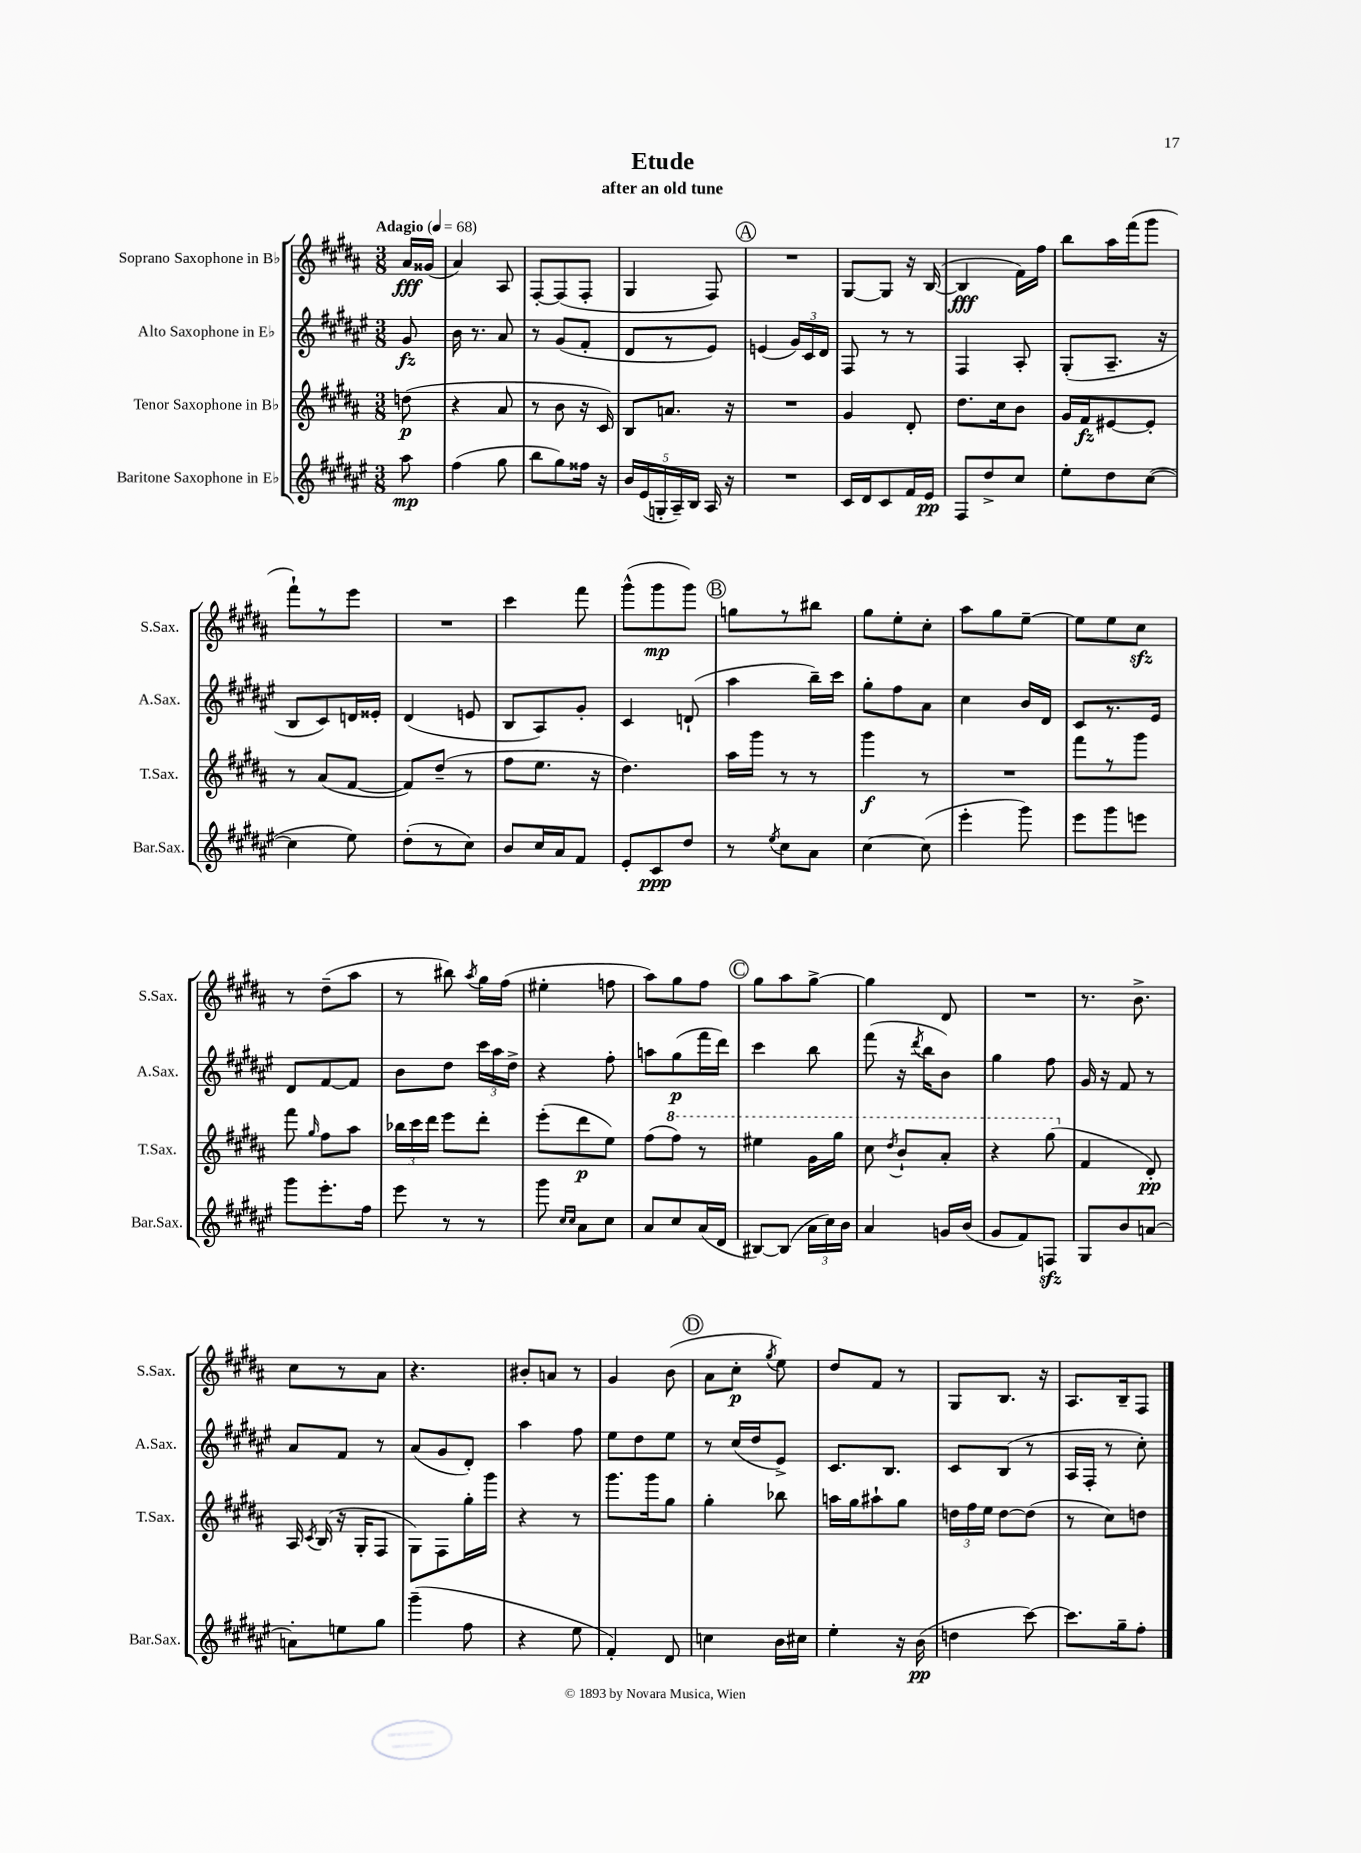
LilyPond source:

\header { title = "Etude" subtitle = "after an old tune" }
<<
\new StaffGroup <<
\new Staff = "s0" \with { instrumentName = "Soprano Saxophone in Bb" shortInstrumentName = "S.Sax." } {
    \clef treble \key b \major \numericTimeSignature \time 3/8 \partial 8 \tempo "Adagio" 4 = 68
    \autoBeamOff ais'16[\fff gisis'16]( |
    ais'4) ais8 |
    fis8[~-. fis8( fis8]-. |
    gis4 fis8) |
    \mark \markup { \circle "A" } R4. |
    gis8[~ gis8] r16 b16~( |
    b4\fff fis'16[) fis''16] |
    b''8[ ais''16 fis'''16( gis'''8] |
    fis'''8[-!) r8 e'''8] |
    R4. |
    cis'''4 fis'''8 |
    gis'''8[-^( gis'''8\mp gis'''8]) |
    \mark \markup { \circle "B" } g''8[ r8 bis''8] |
    gis''8[ e''8-. cis''8]-. |
    ais''8[ gis''8 e''8]~-- |
    e''8[ e''8 cis''8]\sfz |
    r8 dis''8[--( ais''8] |
    r8 bis''8) \acciaccatura { ais''8 } gis''16[ fis''16]( |
    eis''4-. f''8 |
    ais''8[) gis''8 fis''8] |
    \mark \markup { \circle "C" } gis''8[ ais''8 gis''8]~-> |
    gis''4 dis'8 |
    R4. |
    r8. b'8.-> |
    cis''8[ r8 ais'8] |
    r4. |
    bis'8[-. a'8] r8 |
    gis'4 b'8( |
    \mark \markup { \circle "D" } ais'8[ cis''8]-.\p \acciaccatura { gis''8 } e''8) |
    dis''8[ fis'8] r8 |
    gis8[ b8.] r16 |
    ais8.[ b16-- fis8] \bar "|." |
}
\new Staff = "s1" \with { instrumentName = "Alto Saxophone in Eb" shortInstrumentName = "A.Sax." } {
    \clef treble \key fis \major \numericTimeSignature \time 3/8 \partial 8
    \autoBeamOff gis'8\fz |
    b'16 r8. ais'8 |
    r8 gis'8[( fis'8]-. |
    dis'8[ r8 eis'8]) |
    \mark \markup { \circle "A" } e'4( \tuplet 3/2 { gis'16[) cis'16 dis'16] } |
    fis8 r8 r8 |
    fis4 ais8-. |
    gis8[-.( ais8.]-- r16 |
    b8[ cis'8) d'16 eisis'16]-. |
    dis'4( e'8 |
    b8[ ais8) gis'8]-. |
    cis'4 d'8-!( |
    \mark \markup { \circle "B" } ais''4 b''16[--) cis'''16] |
    gis''8[-. fis''8 ais'8] |
    cis''4 b'16[ dis'16] |
    cis'8[ r8. eis'16] |
    dis'8[ fis'8~ fis'8] |
    b'8[ dis''8] \tuplet 3/2 { cis'''16[ ais''16 dis''16]-> } |
    r4 fis''8-. |
    a''8[ gis''8\p( fis'''16 dis'''16]) |
    \mark \markup { \circle "C" } cis'''4 b''8 |
    fis'''8( r16 \acciaccatura { dis'''8 } b''16[ b'8]) |
    gis''4 fis''8 |
    gis'16 r16 fis'8 r8 |
    ais'8[ fis'8] r8 |
    ais'8[( gis'8 dis'8]-.) |
    ais''4 fis''8 |
    eis''8[ dis''8 eis''8] |
    \mark \markup { \circle "D" } r8 cis''16[( dis''16 eis'8]->) |
    cis'8.[ b8.] |
    cis'8[ b8]( r8 |
    ais16[ fis16]-. r8 cis''8-.) \bar "|." |
}
\new Staff = "s2" \with { instrumentName = "Tenor Saxophone in Bb" shortInstrumentName = "T.Sax." } {
    \clef treble \key b \major \numericTimeSignature \time 3/8 \partial 8
    \autoBeamOff d''8\p( |
    r4 ais'8 |
    r8 b'8 r16 cis'16) |
    b8[ a'8.] r16 |
    \mark \markup { \circle "A" } R4. |
    gis'4 dis'8-. |
    dis''8.[ cis''16 b'8] |
    gis'16[ fis'16\fz eis'8~ eis'8]-. |
    r8 ais'8[( fis'8]~ |
    fis'8[) dis''8]--( r8 |
    fis''8[ e''8.] r16 |
    dis''4.) |
    \mark \markup { \circle "B" } ais''16[ gis'''16] r8 r8 |
    gis'''4\f r8 |
    R4. |
    fis'''8[ r8 gis'''8] |
    fis'''8 \grace { gis''16 } fis''8[ ais''8] |
    \tuplet 3/2 { bes''16[ cis'''16 dis'''16] } e'''8[ dis'''8]-. |
    e'''8[-.( dis'''8\p e''8]) |
    fis''8[( \ottava #1 fis'''8]) r8 |
    \mark \markup { \circle "C" } eis'''4 gis''16[ gis'''16] |
    cis'''8 \acciaccatura { dis'''8 } b''8[-! ais''8]-. |
    r4 gis'''8( \ottava #0 |
    fis'4 dis'8-.\pp) |
    ais16 \acciaccatura { cis'8 } b16( r16 gis16[-. fis8] |
    gis8[) fis8 gis''16-. gis'''16] |
    r4 r8 |
    gis'''8.[ gis'''16 gis''8] |
    \mark \markup { \circle "D" } gis''4-. bes''8 |
    a''16[ gis''16 ais''8-! gis''8] |
    \tuplet 3/2 { d''16[ fis''16 e''16] } d''8[~ d''8]( |
    r8 cis''8[) d''8] \bar "|." |
}
\new Staff = "s3" \with { instrumentName = "Baritone Saxophone in Eb" shortInstrumentName = "Bar.Sax." } {
    \clef treble \key fis \major \numericTimeSignature \time 3/8 \partial 8
    \autoBeamOff ais''8\mp |
    fis''4( gis''8 |
    b''8[ gis''8) fisis''16] r16 |
    \tuplet 5/4 { b'16[ eis'16( g16-. ais16--) b16] } ais16 r16 |
    \mark \markup { \circle "A" } R4. |
    cis'16[ dis'16 cis'8 fis'16 eis'16]\pp |
    fis8[ dis''8-> cis''8] |
    eis''8[-. dis''8 cis''8]~( |
    cis''4 eis''8) |
    dis''8[-.( r8 cis''8]) |
    b'8[ cis''16 ais'16 fis'8] |
    eis'8[-. cis'8\ppp dis''8] |
    \mark \markup { \circle "B" } r8 \acciaccatura { eis''8 } cis''8[ ais'8] |
    cis''4~ cis''8( |
    eis'''4-. gis'''8) |
    eis'''8[ gis'''8 e'''8] |
    gis'''8[ eis'''8.-. fis''16] |
    eis'''8 r8 r8 |
    gis'''8 \grace { cis''16[ cis''16] } ais'8[ cis''8] |
    ais'8[ cis''8 ais'16( dis'16] |
    \mark \markup { \circle "C" } bis8[~) bis8]( \tuplet 3/2 { ais'16[ cis''16) b'16] } |
    ais'4 g'16[ b'16]( |
    gis'8[ fis'8) f8]\sfz |
    gis8[ b'8 a'8]~ |
    a'8[-. e''8 gis''8] |
    gis'''4--( fis''8 |
    r4 eis''8 |
    fis'4-.) dis'8 |
    \mark \markup { \circle "D" } c''4 b'16[ cis''16] |
    eis''4-. r16 b'16\pp( |
    d''4 cis'''8~) |
    cis'''8.[ gis''16-- fis''8]-. \bar "|." |
}
>>
>>
\layout { \context { \Score \remove "Bar_number_engraver" } }
